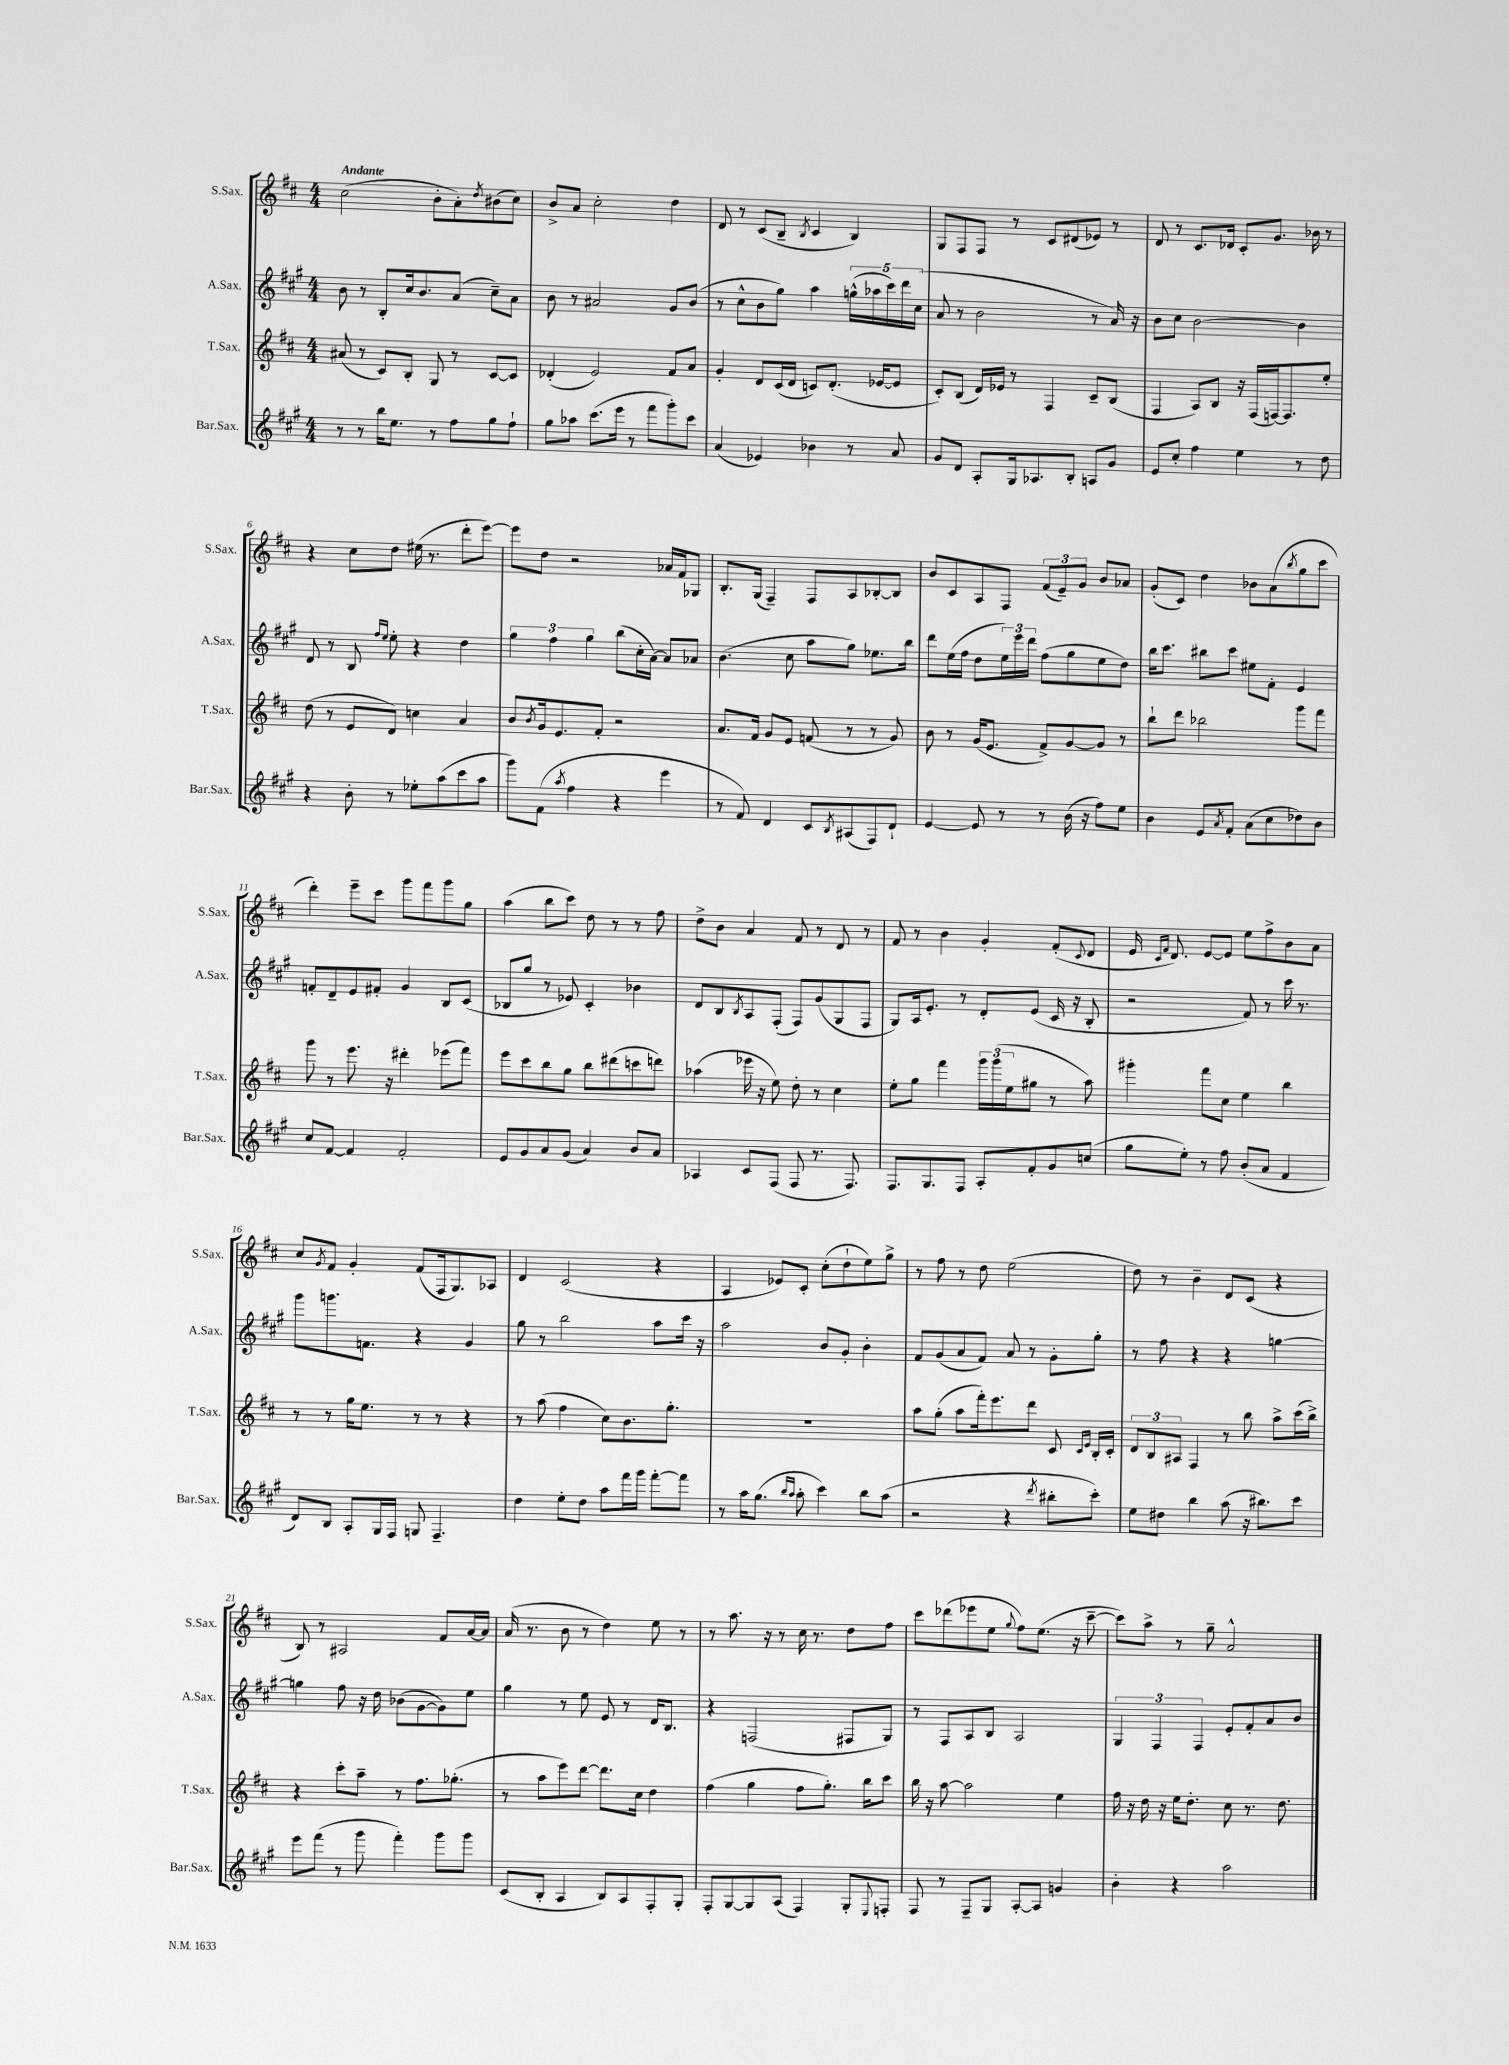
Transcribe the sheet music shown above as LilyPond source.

<<
\new StaffGroup <<
\new Staff = "s0" \with { instrumentName = "S.Sax." shortInstrumentName = "S.Sax." } {
    \clef treble \key d \major \numericTimeSignature \time 4/4 \tempo "Andante"
    cis''2( b'8-. a'8-.) \acciaccatura { d''8 } bis'8( cis''8) |
    b'8-> a'8 cis''2-. d''4 |
    d'8 r8 cis'8( b8-- \acciaccatura { b8 } cis'4 b4) |
    g8 fis8 fis8 r8 cis'8 dis'8( ees'8) r8 |
    d'8 r8 cis'8. des'16 cis'8-. g'8. bes'16 r8 |
    r4 cis''8 d''8 eis''16( r8. d'''8-. e'''8~) |
    e'''8 d''8 r2 aes'16 fis'16 ges8 |
    b8.-. g16( fis4--) fis8 a8 bes8~-. bes8 |
    b'8 cis'8 a8 fis8 \tuplet 3/2 { fis'8( e'8--) g'8 } b'8 aes'8 |
    g'8-.( cis'8) d''4 bes'8 a'8( \acciaccatura { b''8 } g''8 cis'''8 |
    d'''4-.) e'''8-- cis'''8 g'''8 fis'''8 g'''8 g''8 |
    a''4( b''8 cis'''8) d''8 r8 r8 fis''8 |
    d''8-> b'8 a'4 fis'8 r8 d'8 r8 |
    fis'8 r8 b'4 g'4-. fis'8-.( \appoggiatura { cis'8 } d'8 |
    e'16 \grace { cis'16 fis'16 } d'8.) e'8~ e'8 e''8 fis''8-> b'8 a'8 |
    cis''8 \acciaccatura { g'8 } fis'8 g'4-. fis'8( fis16 g8.) aes8 |
    d'4 cis'2( r4 |
    a4 ees'8) cis'8-. cis''8-.( d''8-! e''8) g''8-> |
    r8 fis''8 r8 d''8 e''2( |
    d''8) r8 b'4-- d'8 cis'8( r4 |
    b8) r8 ais2 fis'8 a'16~ a'16 |
    a'16( r8. b'8 r8 d''4) e''8 r8 |
    r8 a''8. r16 r8 cis''16 r8. d''8 fis''8 |
    cis'''8 des'''8( ees'''8 e''8 \appoggiatura { g''8 } fis''8) e''8.( r16 cis'''8~-- |
    cis'''8) a''8-> r8 g''8-- a'2-^ \bar "|." |
}
\new Staff = "s1" \with { instrumentName = "A.Sax." shortInstrumentName = "A.Sax." } {
    \clef treble \key a \major \numericTimeSignature \time 4/4
    b'8 r8 b8-. cis''16 b'8. a'8( cis''8--) a'8 |
    b'8 r8 ais'2 gis'8 b'8( |
    r8 cis''8-^ b'8 gis''8) a''4 \tuplet 5/4 { g''16-^( aes''16 cis'''16) d'''16 cis''16( } |
    a'8 r8 b'2 r8 a'16) r16 |
    b'8 cis''8 b'2~ b'4 |
    d'8 r8 b8 \grace { fis''16 e''16 } e''8-. r4 d''4 |
    \tuplet 3/2 { gis''4 fis''4 gis''4 } b''8( cis''16-. a'16~) a'8 aes'8 |
    b'4.( cis''8 a''8 gis''8) ees''8. b''16 |
    d'''8 e''16( fis''16 d''8 \tuplet 3/2 { e''16) e'''16 d'''16 } fis''8( gis''8 e''8 d''8) |
    b''16 cis'''8. bis''8 cis'''8 eis''8 fis'8-. e'4 |
    f'8-. d'8-- e'8 fis'8-. gis'4 b8 cis'8( |
    bes8 gis''8 r8 ees'8) cis'4-. bes'4 |
    d'8 b8 \acciaccatura { b8 } a8 fis8-.( fis8) gis'8( gis8 fis8 |
    gis8) a16 e'8.-. r8 d'8-. e'8( cis'16 r16 b8-. |
    r2 fis'8) r8 cis'''16 r8. |
    gis'''8 g'''8. f'8. r4 gis'4 |
    gis''8 r8 b''2 a''8 cis'''16 r16 |
    a''2 b'8 gis'8-. b'4-. |
    fis'8 gis'8( a'8 fis'8) a'8 r8 gis'8-. gis''8-. |
    r8 fis''8 r4 r4 g''4~ |
    g''4 fis''8 r16 d''16 bes'8( gis'8~ gis'8) e''8 |
    gis''4 r8 e''8 e'8 r8 d'16 b8. |
    r4 f2( fis8 gis8) |
    r8 fis8 a8 b8 a2 |
    \tuplet 3/2 { gis4 fis4 fis4 } e'8-. fis'8-. a'8 b'8 \bar "|." |
}
\new Staff = "s2" \with { instrumentName = "T.Sax." shortInstrumentName = "T.Sax." } {
    \clef treble \key d \major \numericTimeSignature \time 4/4
    ais'8( r8 cis'8) b8-. g8 r8 cis'8~ cis'8 |
    des'4-.( e'2) fis'8 a'8 |
    g'4-. d'8 cis'16( d'16 c'8) d'8.-.( ees'16~ ees'8 |
    cis'8-.) b8( d'16) ees'16 r8 fis4 cis'8-- b8( |
    fis4 a8) b8 r16 fis16( f16~) f8. e''8-. |
    d''8( r8 e'8 d'8) c''4 a'4 |
    b'8 \acciaccatura { b'8 } g'16 e'8. fis'8-. r2 |
    a'8. fis'16 g'8 e'8 f'8( r8 r8 g'8) |
    b'8 r8 g'16( e'8. fis'8->) g'8~ g'8 r8 |
    b''8-! d'''8 bes''2 g'''8 fis'''8 |
    g'''8 r8 e'''8. r16 dis'''4-. ees'''8( fis'''8) |
    e'''8 cis'''8 b''8 g''8 b''8 dis'''8( c'''8 d'''8) |
    aes''4( ees'''16 r16 e''8) d''8-. r8 cis''4 |
    e''8-. g''8 fis'''4 \tuplet 3/2 { g'''16 g'''16( e''16 } gis''8 r8 a''8) |
    gis'''4-. fis'''8 cis''8 e''4 b''4 |
    r8 r8 g''16 e''8. r8 r8 r4 |
    r8 a''8( fis''4 cis''8) b'8. g''8.-. |
    R1 |
    a''8 g''8-.( a''8 fis'''16-.) e'''8. d'''8 cis'8 \grace { cis'16 e'16 } b16-. cis'16-. |
    \tuplet 3/2 { d'8 b8 ais8 } fis4 r8 b''8 a''8-> cis'''16( b''16->) |
    r4 cis'''8-. a''8-- r8 fis''8. ges''8.-.( |
    r8 a''8 e'''8) d'''8~ d'''8. cis''16 d''4 |
    fis''4( g''4 fis''8 g''8.-.) b''16 cis'''8 |
    b''16 r16 a''8~ a''2 e''4 |
    fis''16 r16 d''16 r16 e''16 d''8.-. cis''8 r8. d''8. \bar "|." |
}
\new Staff = "s3" \with { instrumentName = "Bar.Sax." shortInstrumentName = "Bar.Sax." } {
    \clef treble \key a \major \numericTimeSignature \time 4/4
    r8 r8 b''16 e''8. r8 fis''8 gis''8 fis''8-! |
    gis''8 aes''8 cis'''8.( e'''16 r8 fis'''8 gis'''8-.) cis'''8 |
    a'4( ees'4) bes'4 r8 a'8 |
    gis'8 d'8 a8-. gis16 aes8. b8-. a8 gis'8 |
    e'8 cis''8-. fis''4 e''4 r8 d''8 |
    r4 b'8-. r8 ees''8-. a''8( cis'''8 a''8 |
    gis'''8) fis'8( \acciaccatura { a''8 } fis''4 r4 e'''4 |
    r8 fis'8) d'4 cis'8 \acciaccatura { b8 } ais8( fis8) d'8-! |
    e'4~ e'8 r8 r8 b'16( r16 fis''8) e''8 |
    b'4 e'8 \acciaccatura { a'8 } fis'8-. a'8( cis''8 des''8) b'8 |
    cis''8 fis'8~ fis'4 fis'2-. |
    e'8 gis'8 a'8 gis'8( a'4) b'8 a'8 |
    aes4 cis'8 fis8( fis8 r8. fis8.) |
    fis8. gis8. fis8 a8-. fis'8-. gis'8 c''8( |
    gis''8 e''8-.) r8 fis''8 b'8-.( a'8 fis'4 |
    d'8) b8 a8-. gis16 fis16 g8 fis4.-- |
    d''4 e''8-. d''8 a''8 fis'''16 gis'''16 fis'''8~-. fis'''8 |
    r8 a''16 gis''8.( \grace { b''16 a''16 } a''8-. cis'''4) b''8 a''8( |
    r2 r4 \acciaccatura { d'''8 } bis''8-. cis'''8-.) |
    e''8 dis''8 b''4 a''8( r16 bis''8.) cis'''8 |
    e'''8 fis'''8( r8 gis'''8 fis'''4-.) gis'''8 gis'''8 |
    cis'8( b8-. a4 b8) a8 fis8-. gis8-. |
    fis8-. gis8~ gis8 a8( fis4) gis8-. \appoggiatura { e8 } f8-. |
    fis8 r8 fis8-- gis8 a8~-. a8 g'4 |
    b'4-. r4 a''2 \bar "|." |
}
>>
>>
